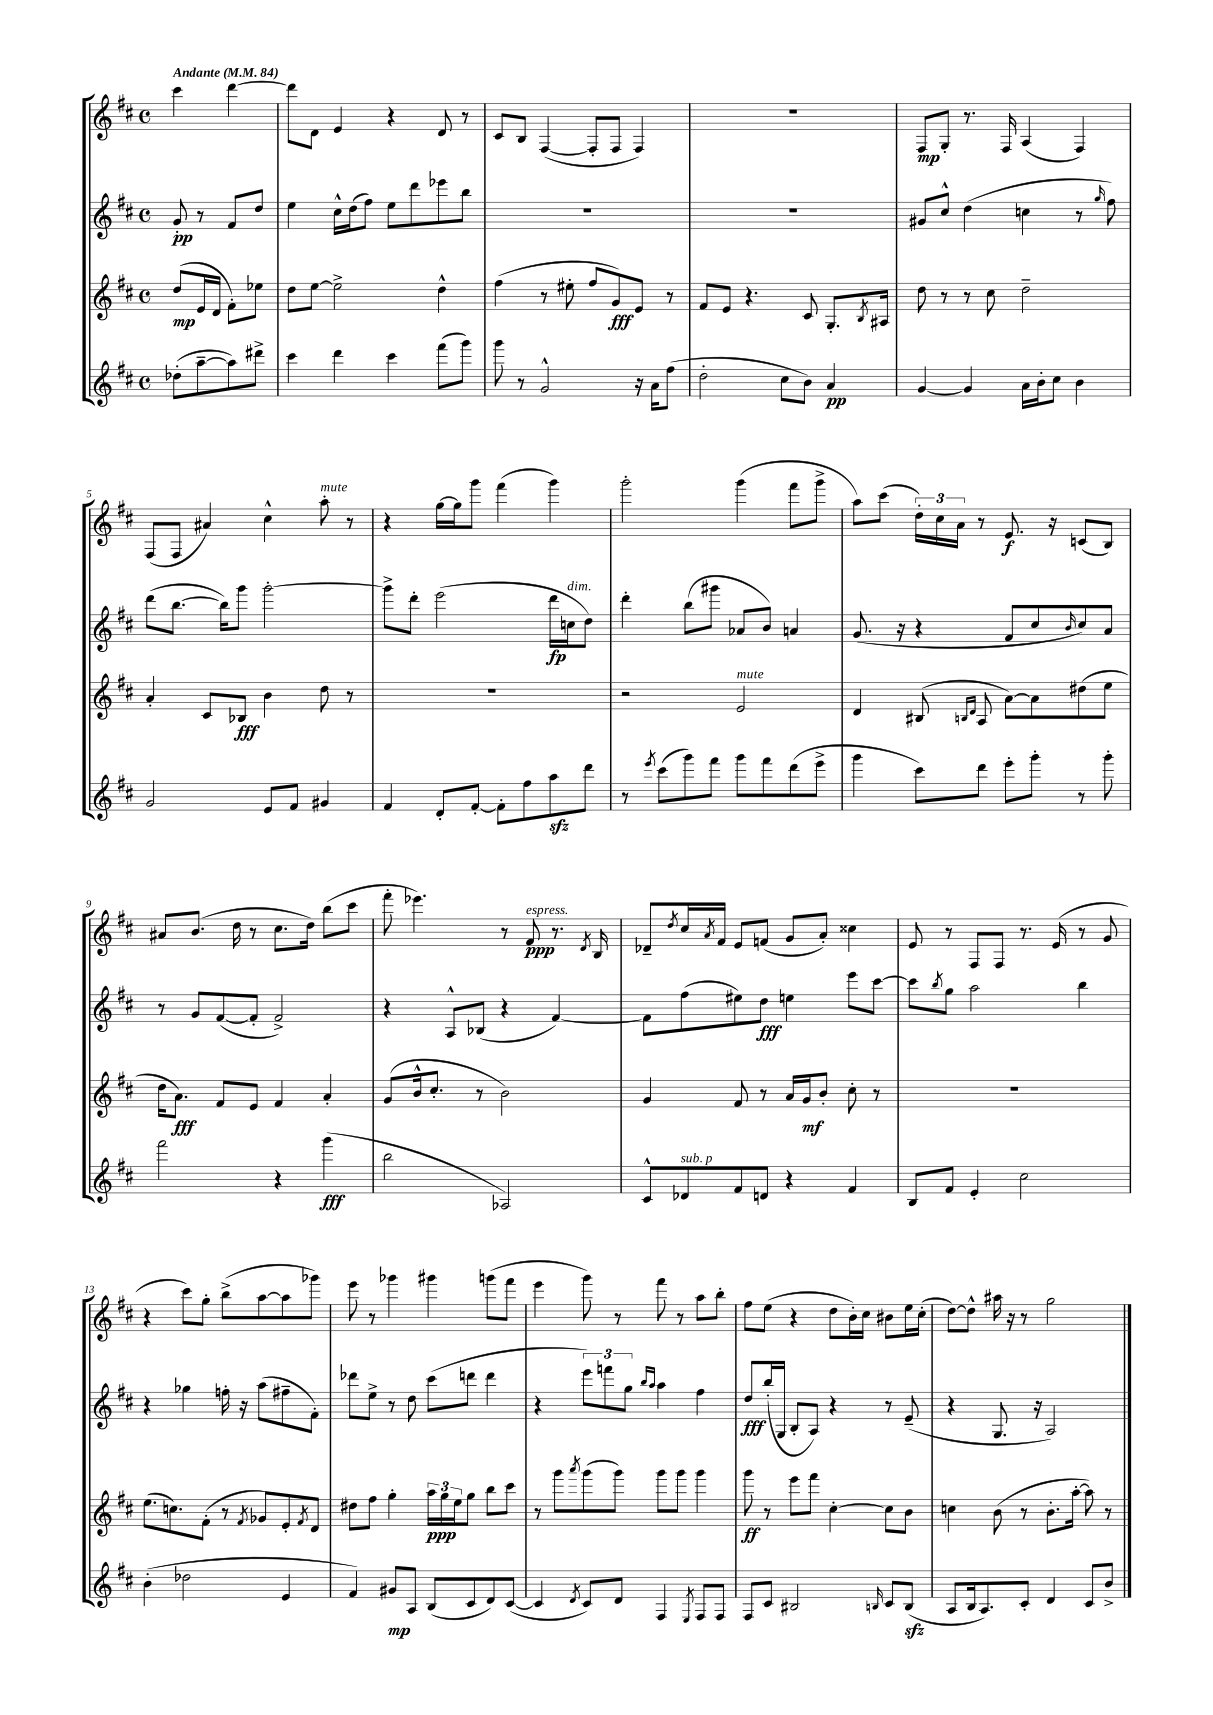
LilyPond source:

<<
\new StaffGroup <<
\new Staff = "s0" {
    \clef treble \key d \major \defaultTimeSignature \time 4/4 \partial 2 \tempo "Andante" 4 = 84
    cis'''4 d'''4~ |
    d'''8 d'8 e'4 r4 d'8 r8 |
    cis'8 b8 fis4~( fis8-. fis8 fis4) |
    R1 |
    fis8\mp g8-. r8. fis16 a4( fis4) |
    fis8( fis8 ais'4) cis''4-^ a''8-.^\markup { \italic "mute" } r8 |
    r4 g''16~ g''16 g'''8 fis'''4( g'''4) |
    g'''2-. g'''4( fis'''8 g'''8-> |
    a''8) cis'''8( \tuplet 3/2 { d''16-.) cis''16 a'16 } r8 e'8.\f r16 c'8( b8) |
    ais'8 b'8.( d''16 r8 cis''8. d''16) b''8( cis'''8 |
    fis'''8-. ees'''4.) r8 fis'8\ppp^\markup { \italic "espress." } r8. \acciaccatura { d'8 } b16 |
    des'8-- \acciaccatura { d''8 } cis''16 \acciaccatura { a'8 } fis'16 e'8 f'8( g'8 a'8-.) cisis''4 |
    e'8 r8 fis8 fis8 r8. e'16( r8 g'8 |
    r4 cis'''8) g''8-. b''8->( a''8~ a''8 ges'''8) |
    e'''8 r8 ges'''4 gis'''4 g'''8( fis'''8 |
    e'''4 g'''8) r8 fis'''8 r8 a''8 b''8-. |
    fis''8 e''8( r4 d''8 b'16-.) cis''16 bis'8 e''16 cis''16-.( |
    d''8~) d''8-^ ais''16 r16 r8 g''2 \bar "|." |
}
\new Staff = "s1" {
    \clef treble \key d \major \defaultTimeSignature \time 4/4 \partial 2
    g'8-.\pp r8 fis'8 d''8 |
    e''4 cis''16-^ d''16( fis''8) e''8 d'''8 ees'''8 b''8 |
    R1 |
    R1 |
    gis'8 cis''8-^ d''4( c''4 r8 \grace { g''16 } fis''8) |
    d'''8( b''8.~ b''16) g'''8 g'''2~-. |
    g'''8-> d'''8-. e'''2( d'''16\fp c''16^\markup { \italic "dim." } d''8) |
    d'''4-. b''8( gis'''8 aes'8 b'8) a'4 |
    g'8.( r16 r4 fis'8 cis''8 \grace { b'16 } cis''8) a'8 |
    r8 g'8 fis'8~( fis'8-. fis'2->) |
    r4 a8-^ bes8( r4 fis'4~) |
    fis'8 fis''8( eis''8) d''8\fff e''4 e'''8 cis'''8~ |
    cis'''8 \acciaccatura { b''8 } g''8 a''2 b''4 |
    r4 ges''4 f''16-. r16 a''8( fis''8-- fis'8-.) |
    des'''8 e''8-> r8 d''8 cis'''8( d'''8 d'''4 |
    r4 \tuplet 3/2 { e'''8) f'''8 g''8 } \grace { b''16 a''16 } a''4 fis''4 |
    d''8\fff b''16-.( g16 b8-. a8) r4 r8 e'8--( |
    r4 g8. r16 a2) \bar "|." |
}
\new Staff = "s2" {
    \clef treble \key d \major \defaultTimeSignature \time 4/4 \partial 2
    d''8\mp( e'16 d'16 fis'8-.) ees''8 |
    d''8 e''8~ e''2-> d''4-^ |
    fis''4( r8 eis''8-. fis''8 g'8\fff) e'8 r8 |
    fis'8 e'8 r4. cis'8 g8.-. \acciaccatura { b8 } ais16 |
    d''8 r8 r8 cis''8 d''2-- |
    a'4-. cis'8 bes8\fff b'4 d''8 r8 |
    R1 |
    r2 e'2^\markup { \italic "mute" } |
    d'4 bis8( \grace { b16 d'16 } a8 a'8~) a'8 dis''8( e''8 |
    d''16 a'8.\fff) fis'8 e'8 fis'4 a'4-. |
    g'8( b'16-^ cis''8.-. r8 b'2) |
    g'4 fis'8 r8 a'16 g'16\mf b'8-. cis''8-. r8 |
    R1 |
    e''8.( c''8.) fis'8-.( r8 \acciaccatura { fis'8 } ges'8) e'8-. \acciaccatura { fis'8 } d'8 |
    dis''8 fis''8 g''4-. \tuplet 3/2 { a''16\ppp g''16 e''16 } g''8 b''8 cis'''8 |
    r8 g'''8 \acciaccatura { a'''8 } g'''8( g'''8) g'''8 g'''8 g'''4 |
    g'''8\ff r8 e'''8 fis'''8 cis''4~-. cis''8 b'8 |
    c''4 b'8( r8 b'8.-. a''16~-. a''8) r8 \bar "|." |
}
\new Staff = "s3" {
    \clef treble \key d \major \defaultTimeSignature \time 4/4 \partial 2
    des''8-.( a''8~-- a''8) dis'''8-> |
    cis'''4 d'''4 cis'''4 fis'''8( g'''8) |
    g'''8 r8 g'2-^ r16 a'16 fis''8( |
    d''2-. cis''8 b'8) a'4\pp |
    g'4~ g'4 a'16 b'16-. cis''8 b'4 |
    g'2 e'8 fis'8 gis'4 |
    fis'4 d'8-. fis'8~-. fis'8-. fis''8 a''8\sfz d'''8 |
    r8 \acciaccatura { e'''8 } cis'''8( g'''8) fis'''8 g'''8 fis'''8 d'''8( e'''8-> |
    g'''4 cis'''8) d'''8 e'''8-. g'''8-. r8 g'''8-. |
    fis'''2 r4 g'''4\fff( |
    b''2 aes2) |
    cis'8-^ des'8^\markup { \italic "sub. p" } fis'8 d'8 r4 fis'4 |
    b8 fis'8 e'4-. cis''2 |
    b'4-.( des''2 e'4 |
    fis'4) gis'8\mp a8 b8( cis'8 d'8) cis'8~( |
    cis'4 \acciaccatura { d'8 } cis'8) d'8 fis4 \acciaccatura { e8 } fis8 fis8 |
    fis8 cis'8 bis2 \grace { b16 } cis'8 b8\sfz( |
    a8 b16 a8.) cis'8-. d'4 cis'8 b'8-> \bar "|." |
}
>>
>>
